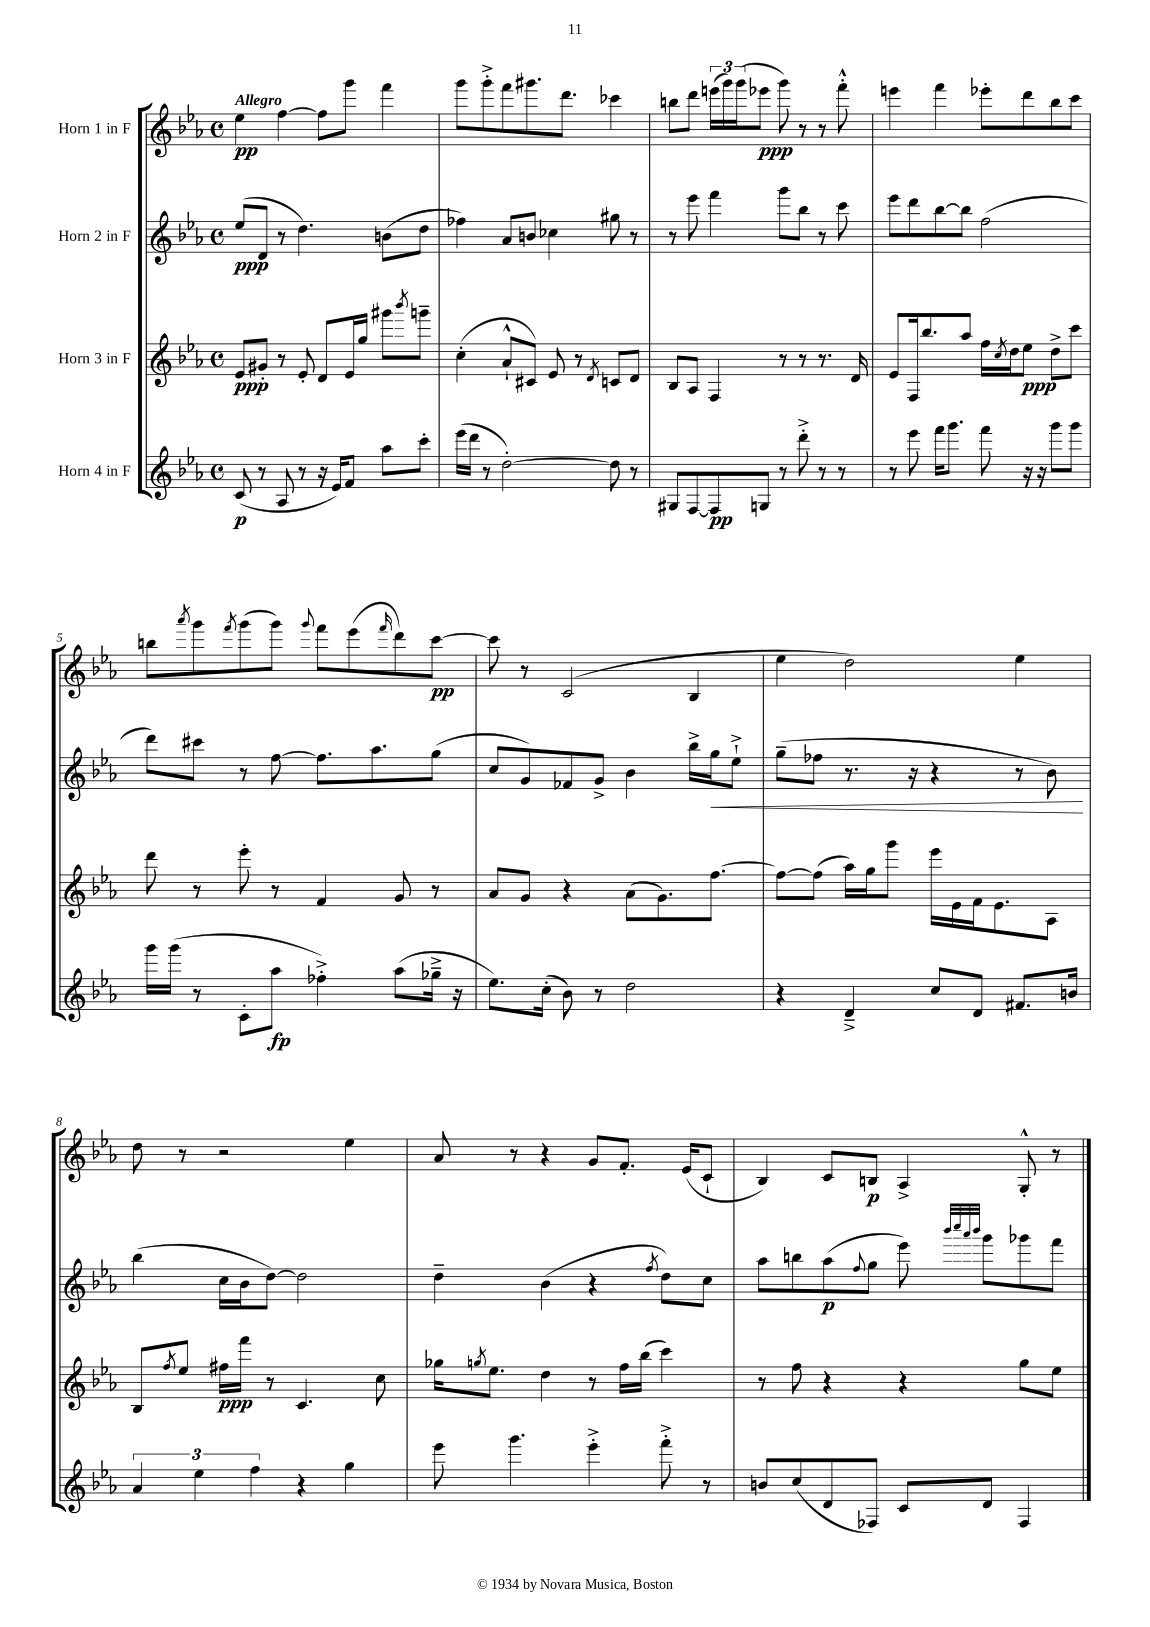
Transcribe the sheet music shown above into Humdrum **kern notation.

**kern	**kern	**kern	**kern
*staff4	*staff3	*staff2	*staff1
*clefG2	*clefG2	*clefG2	*clefG2
*k[b-e-a-]	*k[b-e-a-]	*k[b-e-a-]	*k[b-e-a-]
*M4/4	*M4/4	*M4/4	*M4/4
*met(c)	*met(c)	*met(c)	*met(c)
(8c	8e-	(8ee-	4ee-
8r	8g#'	8d	.
8A-	8r	8r	[4ff
8r	8e-'	4.dd)	.
16r	8d	.	8ff]
16e-)	.	.	.
8f	16e-	.	8ggg
.	16gg	.	.
8aa-	8ggg#	(8b	4fff
.	8qbbb-	.	.
8ccc'	8ggg~	8dd	.
=	=	=	=
(16eee-	(4cc'	4ff-)	8ggg
16ddd	.	.	.
8r	.	.	8ggg'^
[2dd')	8a-`^^	8a-	8fff
.	8c#)	8b	8.ggg#
.	8e-	4cc-	.
.	.	.	8.ddd
.	8r	.	.
.	8qd	.	.
8dd]	8c	8gg#	4ccc-
8r	8d	8r	.
=	=	=	=
8G#	8B-	8r	8bb
[8F	8A-	8eee-	8ddd
8F]	4F	4fff	(24eee
.	.	.	24ggg)
.	.	.	(24ggg
8G	.	.	8eee-
8r	8r	8ggg	8ggg)
8ddd'^	8r	8bb-	8r
8r	8.r	8r	8r
8r	.	8ccc	8fff'^^
.	16d	.	.
=	=	=	=
8r	8e-	8eee-	4eee
8eee-	16F	8ddd	.
.	8.bb-	.	.
16fff	.	[8bb-	4fff
8.ggg	.	.	.
.	8aa-	8bb-]	.
8fff	16ff	(2ff	8eee-'
.	8qcc	.	.
.	16dd	.	.
16r	8ee-	.	8ddd
16r	.	.	.
8ggg	8dd^	.	8bb-
8ggg	8ccc	.	8ccc
=	=	=	=
16ggg	8ddd	8ddd)	8bb
(16ggg	.	.	.
.	.	.	8qaaa-
8r	8r	8ccc#	8ggg
.	.	.	8qfff
8c'	8eee-'	8r	(8ggg
8aa-	8r	[8ff	8ggg)
.	.	.	8qqggg
4ff-'^)	4f	8.ff]	8fff
.	.	.	(8eee-
.	.	8.aa-	.
.	.	.	16qqfff
(8aa-	8g	.	8ddd)
16gg-~^	8r	(8gg	[8ccc
16r	.	.	.
=	=	=	=
8.ee-)	8a-	8cc	8ccc]
.	8g	8g)	8r
(16cc'	.	.	.
8b-)	4r	8f-	(2c
8r	.	8g^	.
2dd	(8a-	4b-	.
.	8.g)	.	.
.	.	16bb-^	4B-
.	[8.ff	16gg	.
.	.	8ee-`^	.
=	=	=	=
4r	8ff_	(8gg~	4ee-
.	(8ff]	8ff-	.
4d~^	16aa-)	8.r	2dd)
.	16gg	.	.
.	8ggg	.	.
.	.	16r	.
8cc	16eee-	4r	.
.	16e-	.	.
8d	16f	.	.
.	8.e-	.	.
8.f#	.	8r	4ee-
.	8A-	8b-)	.
16b	.	.	.
=	=	=	=
6a-	8B-	(4bb-	8dd
.	8qff	.	.
.	8ee-	.	8r
6ee-	.	.	.
.	16ff#	16cc	2r
.	16fff	16b-	.
6ff	.	.	.
.	8r	[8dd)	.
4r	4.c	2dd]	.
4gg	.	.	4ee-
.	8cc	.	.
=	=	=	=
8eee-	16gg-	4dd~	8a-
.	8qgg	.	.
.	8.ee-	.	.
4.ggg	.	.	8r
.	4dd	(4b-	4r
4eee-'^	8r	4r	8g
.	16ff	.	8.f'
.	(16bb-	.	.
.	.	8qff	.
8fff'^	4ccc)	8dd)	.
.	.	.	(16e-
8r	.	8cc	8c`
=	=	=	=
8b	8r	8aa-	4B-)
(8cc	8ff	8bb	.
8d	4r	(8aa-	8c
.	.	8qqff	.
8F-)	.	8gg	8B
8c	4r	8eee-)	4A-^
.	.	32qqbbb-	.
.	.	32qqcccc	.
.	.	32qqaaa-	.
.	.	32qqbbb-	.
8d	.	8ggg	.
4F-	8gg	8ggg-	8G'^^
.	8ee-	8fff	8r
==	==	==	==
*-	*-	*-	*-
